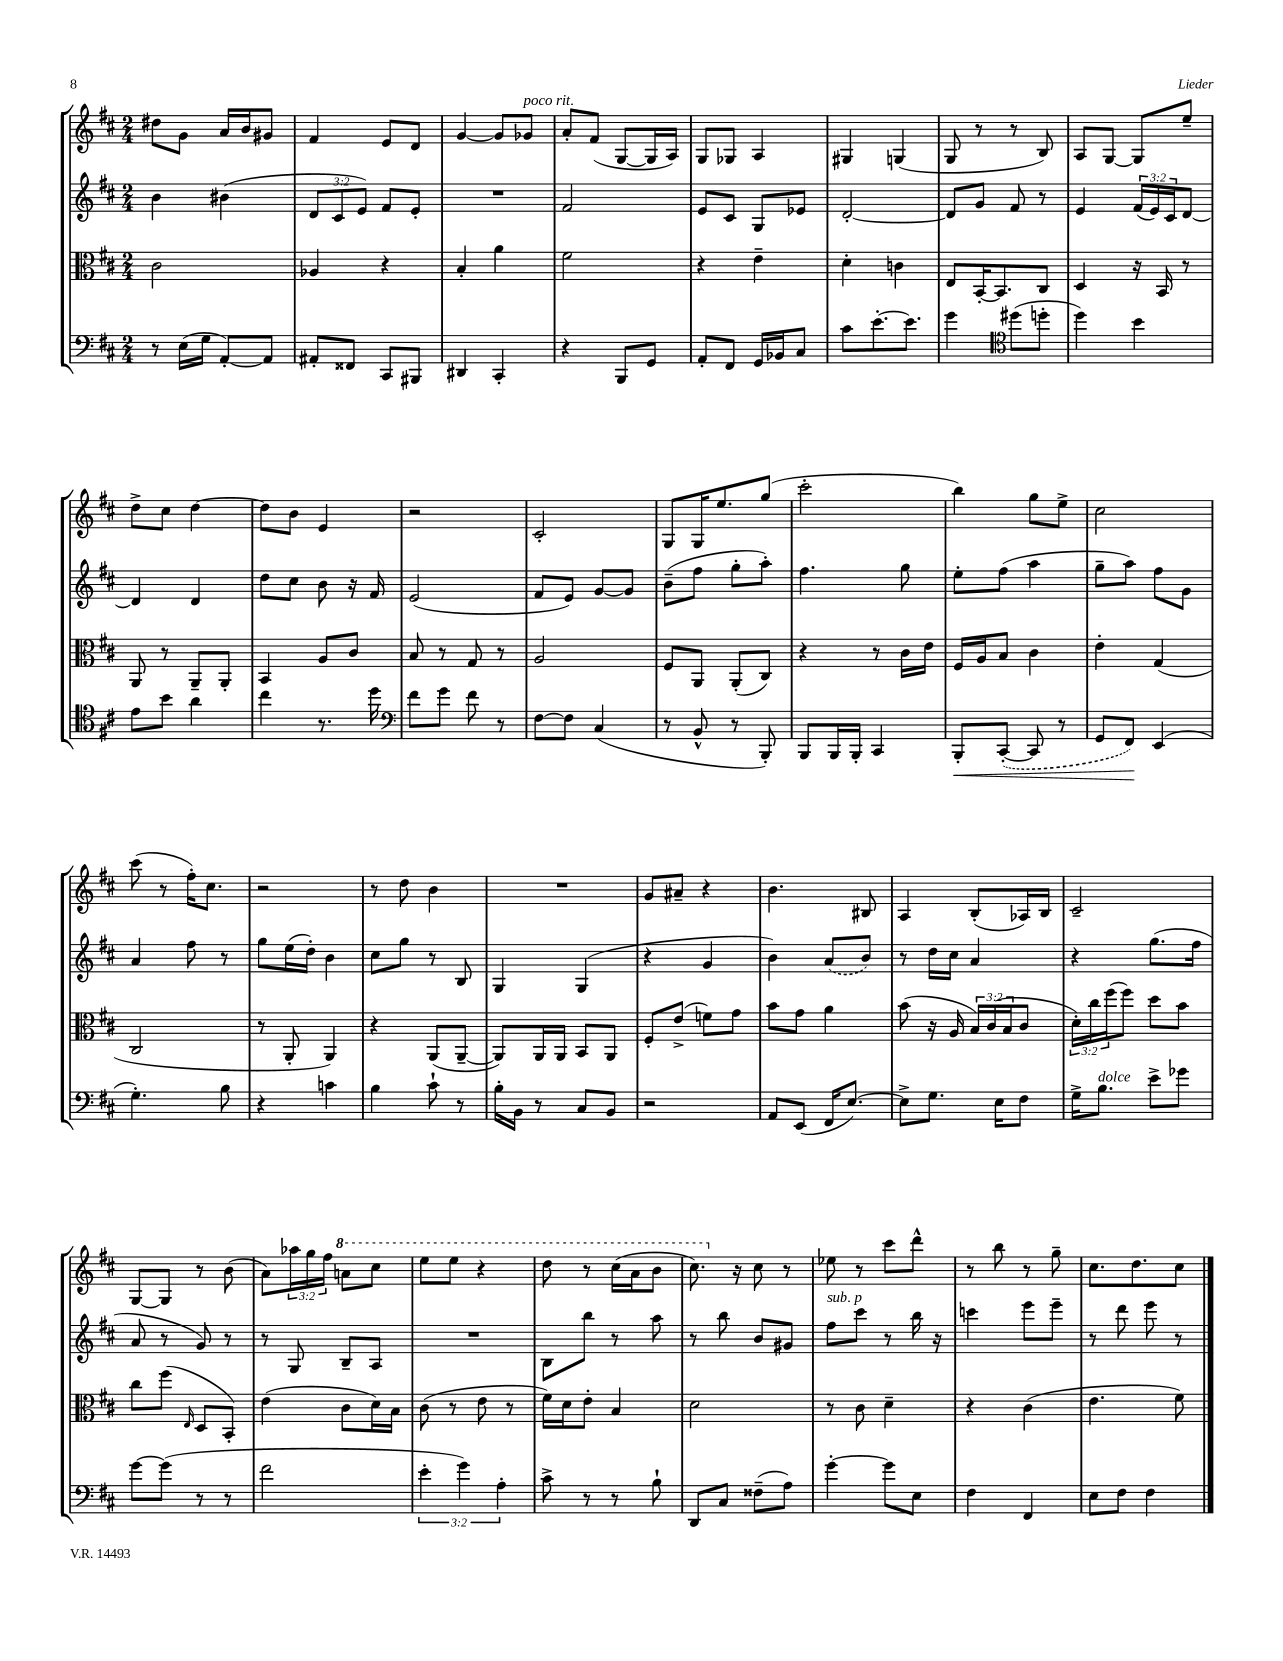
<<
\new StaffGroup <<
\new Staff = "s0" {
    \clef treble \key d \major \numericTimeSignature \time 2/4 \override Staff.TupletNumber.text = #tuplet-number::calc-fraction-text
    dis''8 g'8 a'16 b'16 gis'8 |
    fis'4 e'8 d'8 |
    g'4~ g'8 ges'8^\markup { \italic "poco rit." } |
    a'8-. fis'8( g8~ g16 a16) |
    g8 ges8 a4 |
    gis4 g4( |
    g8 r8 r8 b8) |
    a8 g8~ g8 e''8-- |
    d''8-> cis''8 d''4~ |
    d''8 b'8 e'4 |
    r2 |
    cis'2-. |
    g8 g16 e''8. g''8( |
    cis'''2-. |
    b''4) g''8 e''8-> |
    cis''2 |
    cis'''8( r8 fis''16-.) cis''8. |
    r2 |
    r8 d''8 b'4 |
    R2 |
    g'8 ais'8-- r4 |
    b'4. bis8 |
    a4 b8-.( aes16) b16 |
    cis'2-- |
    g8~ g8 r8 b'8( |
    a'8) \tuplet 3/2 { aes''16 g''16 fis''16 } \ottava #1 a''8 cis'''8 |
    e'''8 e'''8 r4 |
    d'''8 r8 cis'''16( a''16 b''8 |
    cis'''8.) \ottava #0 r16 cis''8 r8 |
    ees''8 r8 cis'''8 d'''8-^ |
    r8 b''8 r8 g''8-- |
    cis''8. d''8. cis''8 \bar "|." |
}
\new Staff = "s1" {
    \clef treble \key d \major \numericTimeSignature \time 2/4 \override Staff.TupletNumber.text = #tuplet-number::calc-fraction-text
    b'4 bis'4( |
    \tuplet 3/2 { d'8 cis'8 e'8) } fis'8 e'8-. |
    R2 |
    fis'2 |
    e'8 cis'8 g8 ees'8 |
    d'2~-. |
    d'8 g'8 fis'8 r8 |
    e'4 \tuplet 3/2 { fis'16( e'16) cis'16 } d'8~ |
    d'4 d'4 |
    d''8 cis''8 b'8 r16 fis'16 |
    e'2( |
    fis'8 e'8) g'8~ g'8 |
    b'8--( fis''8 g''8-. a''8-.) |
    fis''4. g''8 |
    e''8-. fis''8( a''4 |
    g''8-- a''8) fis''8 g'8 |
    a'4 fis''8 r8 |
    g''8 e''16( d''16-.) b'4 |
    cis''8 g''8 r8 b8 |
    g4 g4( |
    r4 g'4 |
    b'4) \once \slurDashed a'8( b'8) |
    r8 d''16 cis''16 a'4 |
    r4 g''8.( fis''16 |
    a'8 r8 g'8) r8 |
    r8 g8 b8-- a8 |
    R2 |
    b8 b''8 r8 a''8 |
    r8 b''8 b'8 gis'8 |
    fis''8^\markup { \italic "sub. p" } cis'''8 r8 b''16 r16 |
    c'''4 e'''8 e'''8-- |
    r8 d'''8 e'''8 r8 \bar "|." |
}
\new Staff = "s2" {
    \clef alto \key d \major \numericTimeSignature \time 2/4 \override Staff.TupletNumber.text = #tuplet-number::calc-fraction-text
    cis'2 |
    aes4 r4 |
    b4-. a'4 |
    fis'2 |
    r4 e'4-- |
    d'4-. c'4 |
    e8 b,16~-. b,8. cis8 |
    d4 r16 b,16 r8 |
    a,8 r8 a,8-- a,8-. |
    b,4 a8 cis'8 |
    b8 r8 g8 r8 |
    a2 |
    fis8 a,8 a,8-.( cis8) |
    r4 r8 cis'16 e'16 |
    fis16 a16 b8 cis'4 |
    e'4-. g4( |
    cis2 |
    r8 a,8-. a,4) |
    r4 a,8( a,8~-- |
    a,8) a,16 a,16 b,8 a,8 |
    fis8-. e'8->( f'8) g'8 |
    b'8 g'8 a'4 |
    b'8( r16 a16 \tuplet 3/2 { b16) cis'16( b16 } cis'8 |
    \tuplet 3/2 { d'16-.) cis''16 fis''16( } fis''8) d''8 b'8 |
    cis''8 fis''8( \grace { e16 } d8 b,8-.) |
    e'4( cis'8 d'16) b16 |
    cis'8( r8 e'8 r8 |
    fis'16) d'16 e'8-. b4 |
    d'2 |
    r8 cis'8 d'4-- |
    r4 cis'4( |
    e'4. fis'8) \bar "|." |
}
\new Staff = "s3" {
    \clef bass \key d \major \numericTimeSignature \time 2/4 \override Staff.TupletNumber.text = #tuplet-number::calc-fraction-text
    r8 e16( g16 a,8~-.) a,8 |
    ais,8-. fisis,8 cis,8 bis,,8 |
    dis,4 cis,4-. |
    r4 b,,8 g,8 |
    a,8-. fis,8 g,16 bes,16 cis8 |
    cis'8 e'8.~-. e'8. |
    g'4 \clef tenor dis''8( d''8-. |
    d''4) b'4 |
    e'8 b'8 a'4 |
    cis''4 r8. d''16 |
    \clef bass fis'8 g'8 fis'8 r8 |
    fis8~ fis8 cis4( |
    r8 b,8-^ r8 b,,8-.) |
    b,,8 b,,16 b,,16-. cis,4 |
    b,,8-.\< \once \slurDashed cis,8~-.( cis,8 r8 |
    g,8 fis,8\!) e,4( |
    g4.-.) b8 |
    r4 c'4 |
    b4 cis'8-! r8 |
    b16-. b,16 r8 cis8 b,8 |
    r2 |
    a,8 e,8( fis,16 e8.~) |
    e8-> g8. e16 fis8 |
    g16-> b8.^\markup { \italic "dolce" } e'8-> ges'8 |
    g'8~ g'8( r8 r8 |
    fis'2 |
    \tuplet 3/2 { e'4-. g'4) a4-. } |
    cis'8-> r8 r8 b8-! |
    d,8 cis8 fisis8--( a8) |
    g'4~-. g'8 e8 |
    fis4 fis,4 |
    e8 fis8 fis4 \bar "|." |
}
>>
>>
\layout { \context { \Score \remove "Bar_number_engraver" } }
